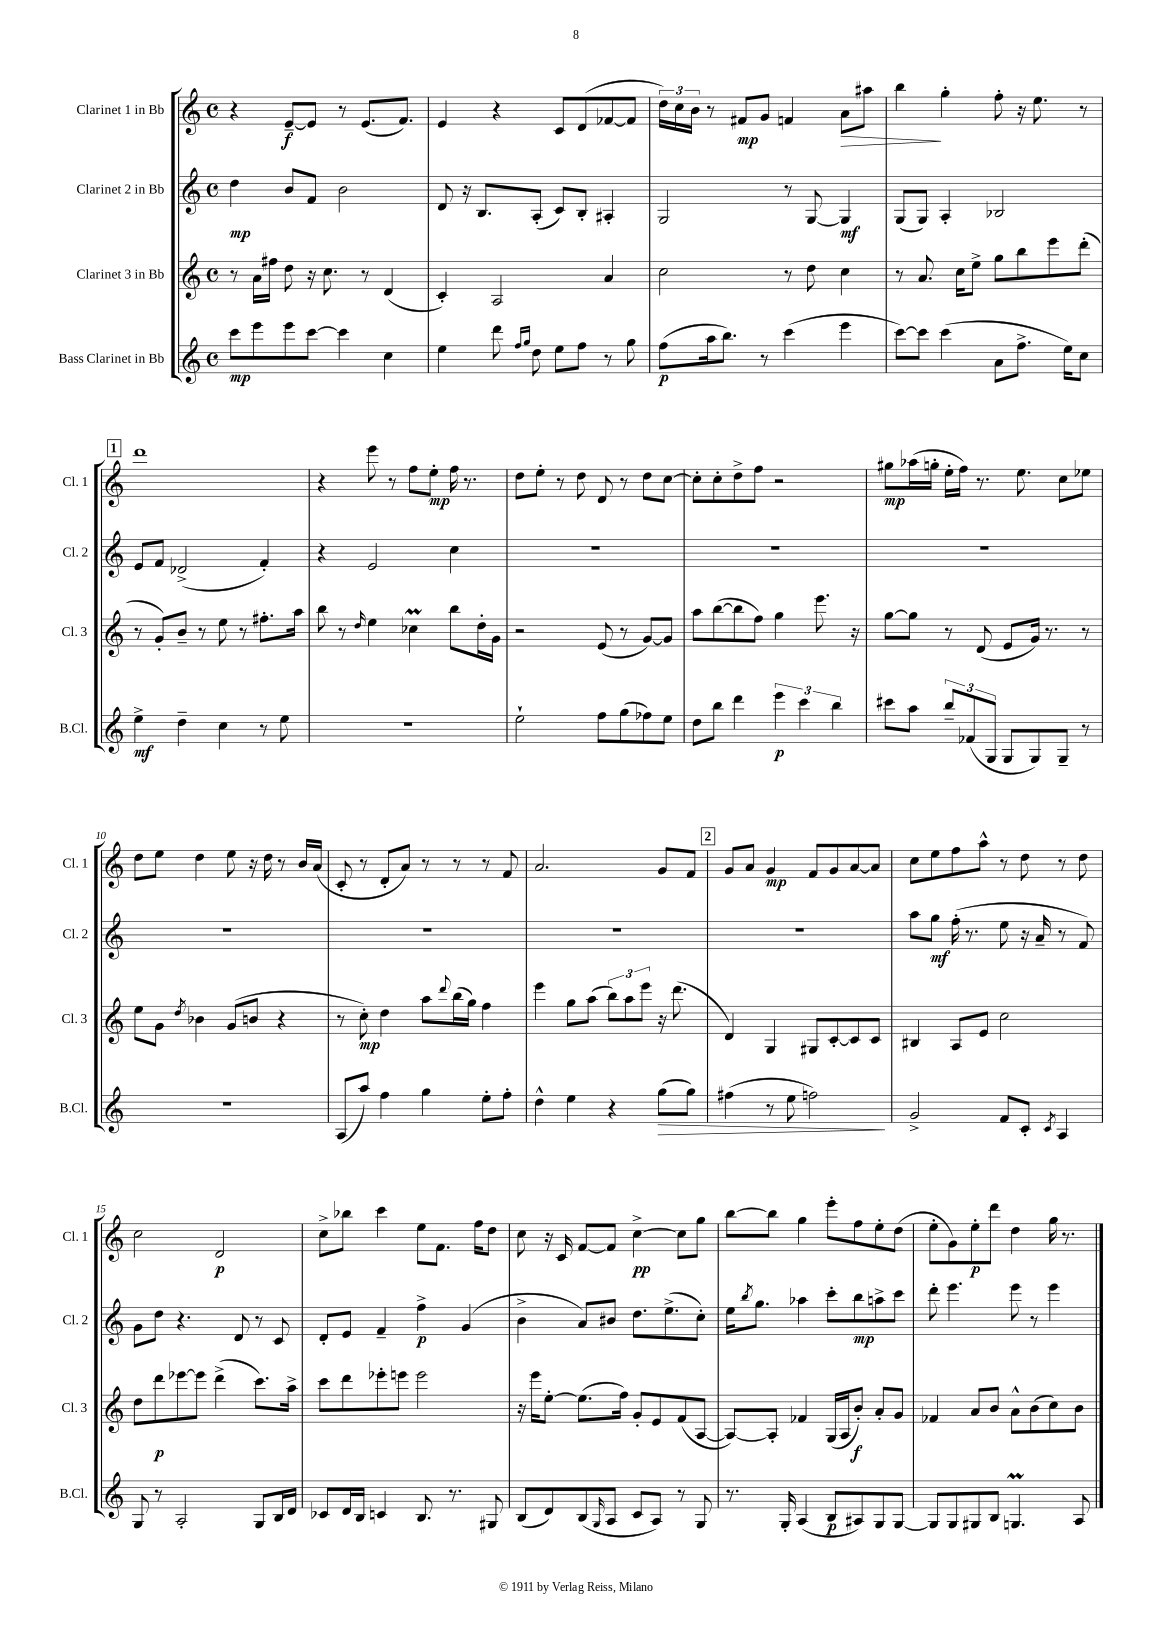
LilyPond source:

<<
\new StaffGroup <<
\new Staff = "s0" \with { instrumentName = "Clarinet 1 in Bb" shortInstrumentName = "Cl. 1" } {
    \clef treble \key c \major \defaultTimeSignature \time 4/4
    r4 e'8~--\f e'8 r8 e'8.( f'8.) |
    e'4 r4 c'8 d'8( fes'8~ fes'8 |
    \tuplet 3/2 { d''16) c''16 b'16 } r8 fis'8\mp g'8 f'4 a'8\> ais''8 |
    b''4\! g''4-. f''8-. r16 e''8. r8 |
    \mark \markup { \box "1" } d'''1 |
    r4 e'''8 r8 f''8 e''8-.\mp f''16 r8. |
    d''8 e''8-. r8 d''8 d'8 r8 d''8 c''8~ |
    c''8-. c''8-. d''8-> f''8 r2 |
    gis''8\mp aes''16( g''16-. e''16-. f''16) r8. e''8. c''8 ees''8 |
    d''8 e''8 d''4 e''8 r16 d''16 r8 b'16 a'16( |
    c'8-. r8 d'8-. a'8) r8 r8 r8 f'8 |
    a'2. g'8 f'8 |
    \mark \markup { \box "2" } g'8 a'8 g'4\mp f'8 g'8 a'8~ a'8 |
    c''8 e''8 f''8 a''8-^ r8 d''8 r8 d''8 |
    c''2 d'2\p |
    c''8-> bes''8 c'''4 e''8 f'8. f''16 d''8 |
    c''8 r16 c'16 f'8~ f'8 c''4~->\pp c''8 g''8 |
    b''8~ b''8 g''4 e'''8-. f''8 e''8-. d''8( |
    e''8-. g'8) e''8-.\p d'''8 d''4 g''16 r8. \bar "|." |
}
\new Staff = "s1" \with { instrumentName = "Clarinet 2 in Bb" shortInstrumentName = "Cl. 2" } {
    \clef treble \key c \major \defaultTimeSignature \time 4/4
    d''4\mp b'8 f'8 b'2 |
    d'8 r16 b8. a8-.( c'8) b8-. ais4-. |
    g2 r8 g8~ g4\mf |
    g8( g8) a4-. bes2 |
    \mark \markup { \box "1" } e'8 f'8 des'2->( f'4-.) |
    r4 e'2 c''4 |
    R1 |
    R1 |
    R1 |
    R1 |
    R1 |
    R1 |
    \mark \markup { \box "2" } R1 |
    a''8 g''8\mf f''16-.( r8. e''8 r16 a'16-- r8 f'8) |
    g'8 d''8 r4. d'8 r8 c'8 |
    d'8-. e'8 f'4-- f''4->\p g'4( |
    b'4-> a'8) bis'8 d''8. e''8.->( c''8-.) |
    e''16 \acciaccatura { b''8 } g''8. aes''4 c'''8-. b''8\mp a''8-> c'''8 |
    d'''8-. e'''4. e'''8 r8 e'''4 \bar "|." |
}
\new Staff = "s2" \with { instrumentName = "Clarinet 3 in Bb" shortInstrumentName = "Cl. 3" } {
    \clef treble \key c \major \defaultTimeSignature \time 4/4
    r8 a'16 fis''16 d''8 r16 c''8. r8 d'4( |
    c'4-.) a2 a'4 |
    c''2 r8 d''8 c''4 |
    r8 a'8. c''16 e''8-> g''8 b''8 e'''8 d'''8-.( |
    \mark \markup { \box "1" } r8 g'8-.) b'8-- r8 e''8 r8 fis''8.-. a''16 |
    b''8 r8 \grace { d''16 } e''4 ces''4\prall b''8 d''16-. g'16 |
    r2 e'8( r8 g'8~) g'8 |
    a''8 b''8~( b''8 f''8) g''4 e'''8. r16 |
    g''8~ g''8 r8 d'8( e'8 g'16) r8. r8 |
    e''8 g'8 \acciaccatura { d''8 } bes'4 g'8( b'8 r4 |
    r8 c''8-.\mp) d''4 a''8 \appoggiatura { d'''8 } b''16( g''16) f''4 |
    e'''4 g''8 a''8( \tuplet 3/2 { b''8) a''8 e'''8 } r16 d'''8.( |
    \mark \markup { \box "2" } d'4) g4 gis8 c'8~-. c'8 c'8 |
    bis4 a8 e'8 c''2 |
    d''8 d'''8\p ees'''8~ ees'''8 d'''4->( c'''8.) a''16-> |
    c'''8 d'''8 ees'''8-. e'''8 e'''2 |
    r16 e'''16 e''8~-. e''8.( f''16) g'8-. e'8 f'8( a8~ |
    a8~) a8-. fes'4 g16( a16 b'8-.\f) a'8-. g'8 |
    fes'4 a'8 b'8 a'8-^ b'8( c''8) b'8 \bar "|." |
}
\new Staff = "s3" \with { instrumentName = "Bass Clarinet in Bb" shortInstrumentName = "B.Cl." } {
    \clef treble \key c \major \defaultTimeSignature \time 4/4
    c'''8\mp e'''8 e'''8 c'''8~ c'''4 c''4 |
    e''4 d'''8 \grace { f''16 g''16 } d''8 e''8 f''8 r8 g''8 |
    f''8\p( a''16 b''8.) r8 c'''4( e'''4 |
    c'''8~) c'''8 c'''4( a'8 f''8.-> e''16) c''8 |
    \mark \markup { \box "1" } e''4->\mf d''4-- c''4 r8 e''8 |
    r1 |
    e''2-! f''8 g''8( fes''8) e''8 |
    d''8 b''8 d'''4 \tuplet 3/2 { e'''4\p c'''4 b''4 } |
    cis'''8 a''8 \tuplet 3/2 { b''8-- fes'8( g8 } g8 g8) g8-- r8 |
    R1 |
    a8( a''8) f''4 g''4 e''8-. f''8-. |
    d''4-^ e''4 r4 g''8\>( g''8) |
    \mark \markup { \box "2" } fis''4( r8 e''8 f''2\!) |
    g'2-> f'8 c'8-. \acciaccatura { c'8 } a4 |
    g8 r8 a2-. g8 b16 d'16 |
    ces'8 d'16 b16 c'4 b8. r8. gis8 |
    b8( d'8) b8( \grace { g16 } a8 c'8 a8) r8 g8 |
    r8. g16-. a4( b8\p ais8) g8 g8~ |
    g8 g8 gis8 b8 g4.\prall a8 \bar "|." |
}
>>
>>
